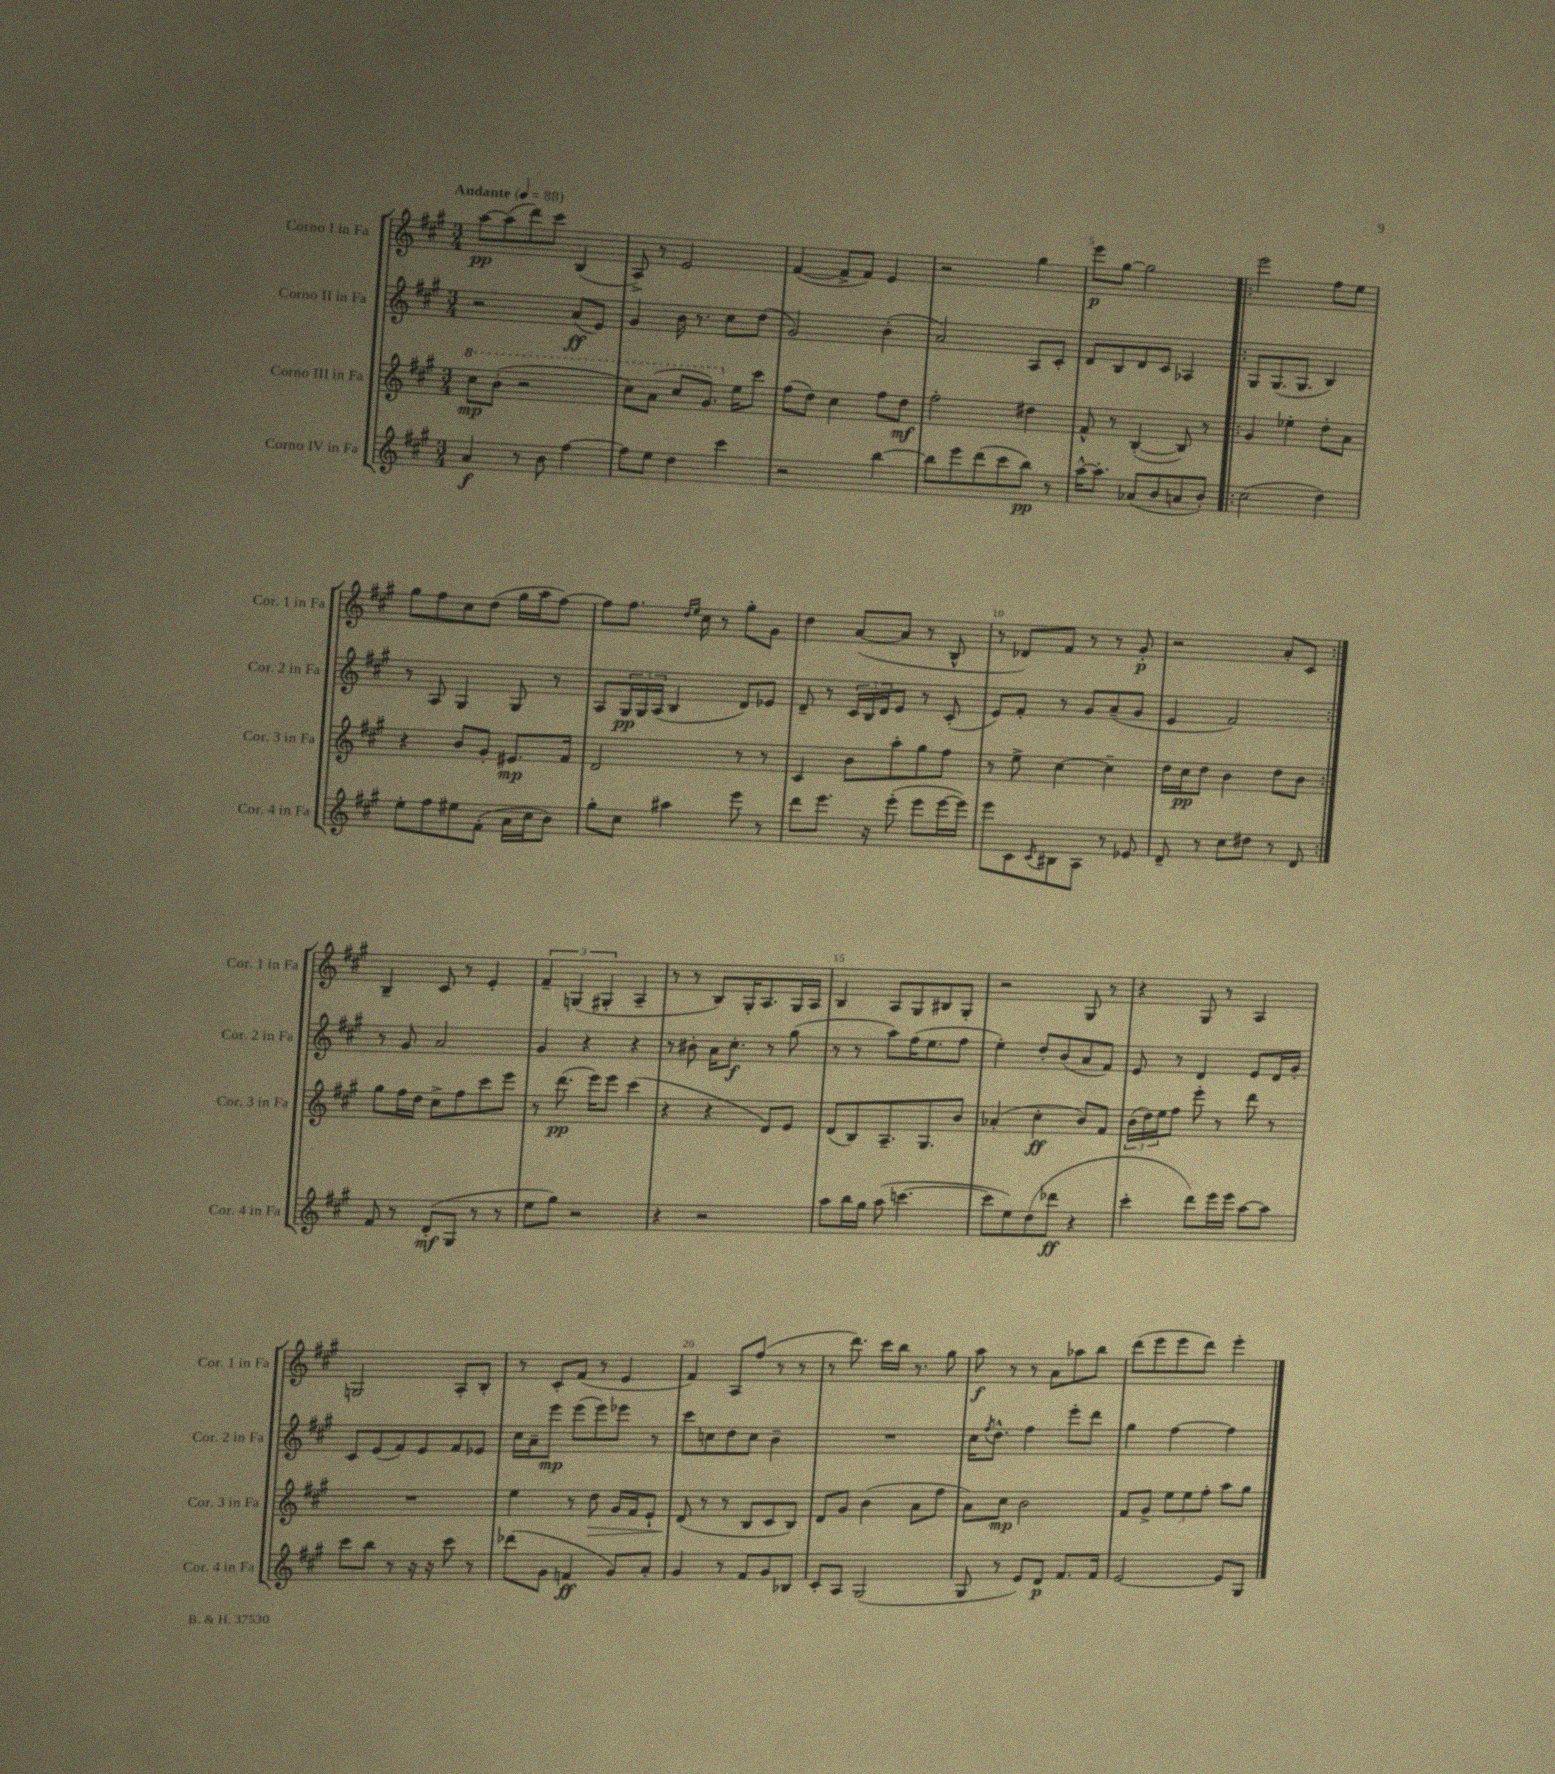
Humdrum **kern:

**kern	**kern	**kern	**kern
*staff4	*staff3	*staff2	*staff1
*clefG2	*clefG2	*clefG2	*clefG2
*k[f#c#g#]	*k[f#c#g#]	*k[f#c#g#]	*k[f#c#g#]
*M3/4	*M3/4	*M3/4	*M3/4
*MM88	*MM88	*MM88	*MM88
4a	8ccc#	2r	[8aa
.	(8bb'	.	(8aa]
8r	2r	.	8ddd)
8b	.	.	8ccc#
[4ff#	.	(8a	(4B
.	.	8e)	.
=	=	=	=
8ff#]	8ccc#)	4g#	8A^)
8ee	(8aa	.	8r
4dd	8ccc#	16b	2e
.	.	8.r	.
.	8.gg#)	.	.
4ccc#	.	8cc#	.
.	16ee	.	.
.	8ccc#	(8dd	.
=	=	=	=
2r	(8ff#	2g#)	([4f#
.	8dd)	.	.
.	4cc#	.	8f#^]
.	.	.	8f#)
[4bb	8ff#	(4b'	4e
.	8dd	.	.
=	=	=	=
8bb]	2ff#'	2a)	2r
8eee	.	.	.
(8ddd	.	.	.
8ccc#	.	.	.
8bb)	4dd#	8A	4gg#
8r	.	8c#'	.
=	=	=	=
[16aa^^	8f#^^	8d	8eee
8.aa']	.	.	.
.	8r	8B	[8gg#
(8a-	([4B'	8d	2gg#]
8b	.	8c#	.
8a	8B])	4A-	.
8b')	8r	.	.
=!|:	=!|:	=!|:	=!|:
(2cc#	4g#	8G#	2eee
.	.	(8.G#	.
.	4ee-'	.	.
.	.	8.G#	.
4dd)	8dd'	4B)	8ff#
.	8a	.	8ee
=	=	=	=
8ee'	4r	8r	8gg#
8ff#	.	8A	8ff#
8ee#	8b	4G#	8cc#
(8f#'	8g#'	.	(8dd
16a	8.e#	8G#	16gg#
16cc#	.	.	16aa
8b)	.	8r	[8ff#)
.	16f#	.	.
=	=	=	=
8gg#'	2d	8A	8ff#]
8cc#	.	24G#	8.ff#
.	.	24G#	.
.	.	(24A	.
4aa#	.	4B	.
.	.	.	16qqdd
.	.	.	16qqee
.	.	.	16cc#
.	.	.	8r
8eee	8r	8d)	8gg#'
8r	8r	8e-	8g#
=	=	=	=
8ddd	4c#	8d~	4dd
8.eee	.	8r	.
.	8b	24c#	([8a
.	.	24B	.
16r	.	.	.
.	.	24d	.
(8eee'	8aa'	8e	8a]
8eee	8gg#	8r	8r
[16eee	8ff#	(8c#'	8B^^
16eee])	.	.	.
=	=	=	=
8eee	8r	8e)	8r
8c#	8ee^	8f#'	8d-)
8qc#	.	.	.
8B#	[4cc#	8r	8f#
8A	.	8g#	8r
8r	4cc#~]	(8a~	8r
8e-	.	8g#	8g#'
=	=	=	=
8d~	16dd	4e	2r
.	16cc#	.	.
8r	8dd	.	.
8cc#	4b	2f#)	.
8dd#	.	.	.
8r	8dd	.	8a'
8d	8b	.	8c#
=:|!	=:|!	=:|!	=:|!
8f#	8gg#	8r	4B~
8r	16ff#	8g#	.
.	16dd	.	.
(8d'	8cc#^	2a	8c#
8G#	8ff#	.	8r
8r	8ccc#	.	4e'
8r	8eee	.	.
=	=	=	=
8ee	8r	4g#	6f#~
8gg#)	(8.ddd	.	.
.	.	.	(6G
2r	.	4r	.
.	16eee)	.	.
.	.	.	6G#'
.	8eee	.	.
.	(4ccc#	4r	4A~
=	=	=	=
4r	4r	8r	8r
.	.	8b#'	8r
2r	4r	16a	8B)
.	.	8.cc#'	.
.	.	.	16G#'
.	.	.	8.A
.	8d)	8r	.
.	8e	(8gg#	16G#
.	.	.	16A
=	=	=	=
8aa	(8d	8r	4B
16bb	8B)	8r	.
16gg#	.	.	.
(8aa	8.A~	8aa)	8A
[4.ccc	.	(16ff#	8G#
.	8.G#	8.ee	.
.	.	.	8B#
.	8b	8ff#	8G#'
=	=	=	=
8ccc]	(4a-'	4ee')	2r
8ee)	.	.	.
(8dd	4cc#'	8dd'	.
8ddd-	.	(8b	.
4r	8b)	8a	8G#
.	8f#	8f#)	8r
=	=	=	=
4ccc#'	(24b	8e	4r
.	24dd)	.	.
.	24ee	.	.
.	8ff#	8r	.
8ddd)	8eee'	4d	8G#
16eee	8r	.	8r
16eee	.	.	.
[8aa	8ddd	8e	4A
8aa]	8r	16d	.
.	.	16g#'	.
=	=	=	=
8ccc#	2.r	8c#	2G
8bb	.	(8e	.
8r	.	8f#)	.
16r	.	8e	.
16r	.	.	.
8ccc#	.	8f#	8A'
8r	.	8e-	8B'
=	=	=	=
(8ddd-	4ee	16cc#	8r
.	.	16a~	.
8g#	.	8eee	8c#'
4f	8r	(8eee	(8f#
.	8dd	8eee)	8r
8g#)	16g#	8eee-	4e
.	16f#	.	.
8a'	8e`	8r	.
=	=	=	=
4g#	(8d	8ccc#	4f#)
.	8r	8cc	.
8r	8r	8dd	8A
8f#	8B	8cc	(8ff#
8g#	8c#	4b~	8r
8B-	8B)	.	8r
=	=	=	=
8c#'	8d	2.r	8r
8A	8g#	.	8.ddd)
(2G#	(4b	.	.
.	.	.	16ccc#
.	.	.	16bb
.	.	.	8.r
.	8a	.	.
.	8ff#	.	8gg#
=	=	=	=
8G#	8a)	16cc#	8aa
.	.	8qff#	.
.	.	8.dd^^	.
8r	8cc#	.	8r
8e)	2b	4ff#	8r
8d	.	.	8a
8.f#	.	8eee'	8aa-
.	.	8ddd	8bb
16f#	.	.	.
=	=	=	=
[2e	8f#	4gg#	(8ddd
.	8g#^	.	8eee
.	12ee	[4ff#	8eee
.	12ee	.	.
.	.	.	8ddd)
.	12ff#'	.	.
8e]	8aa	4ff#]	4eee'
8G#	8gg#	.	.
==	==	==	==
*-	*-	*-	*-
